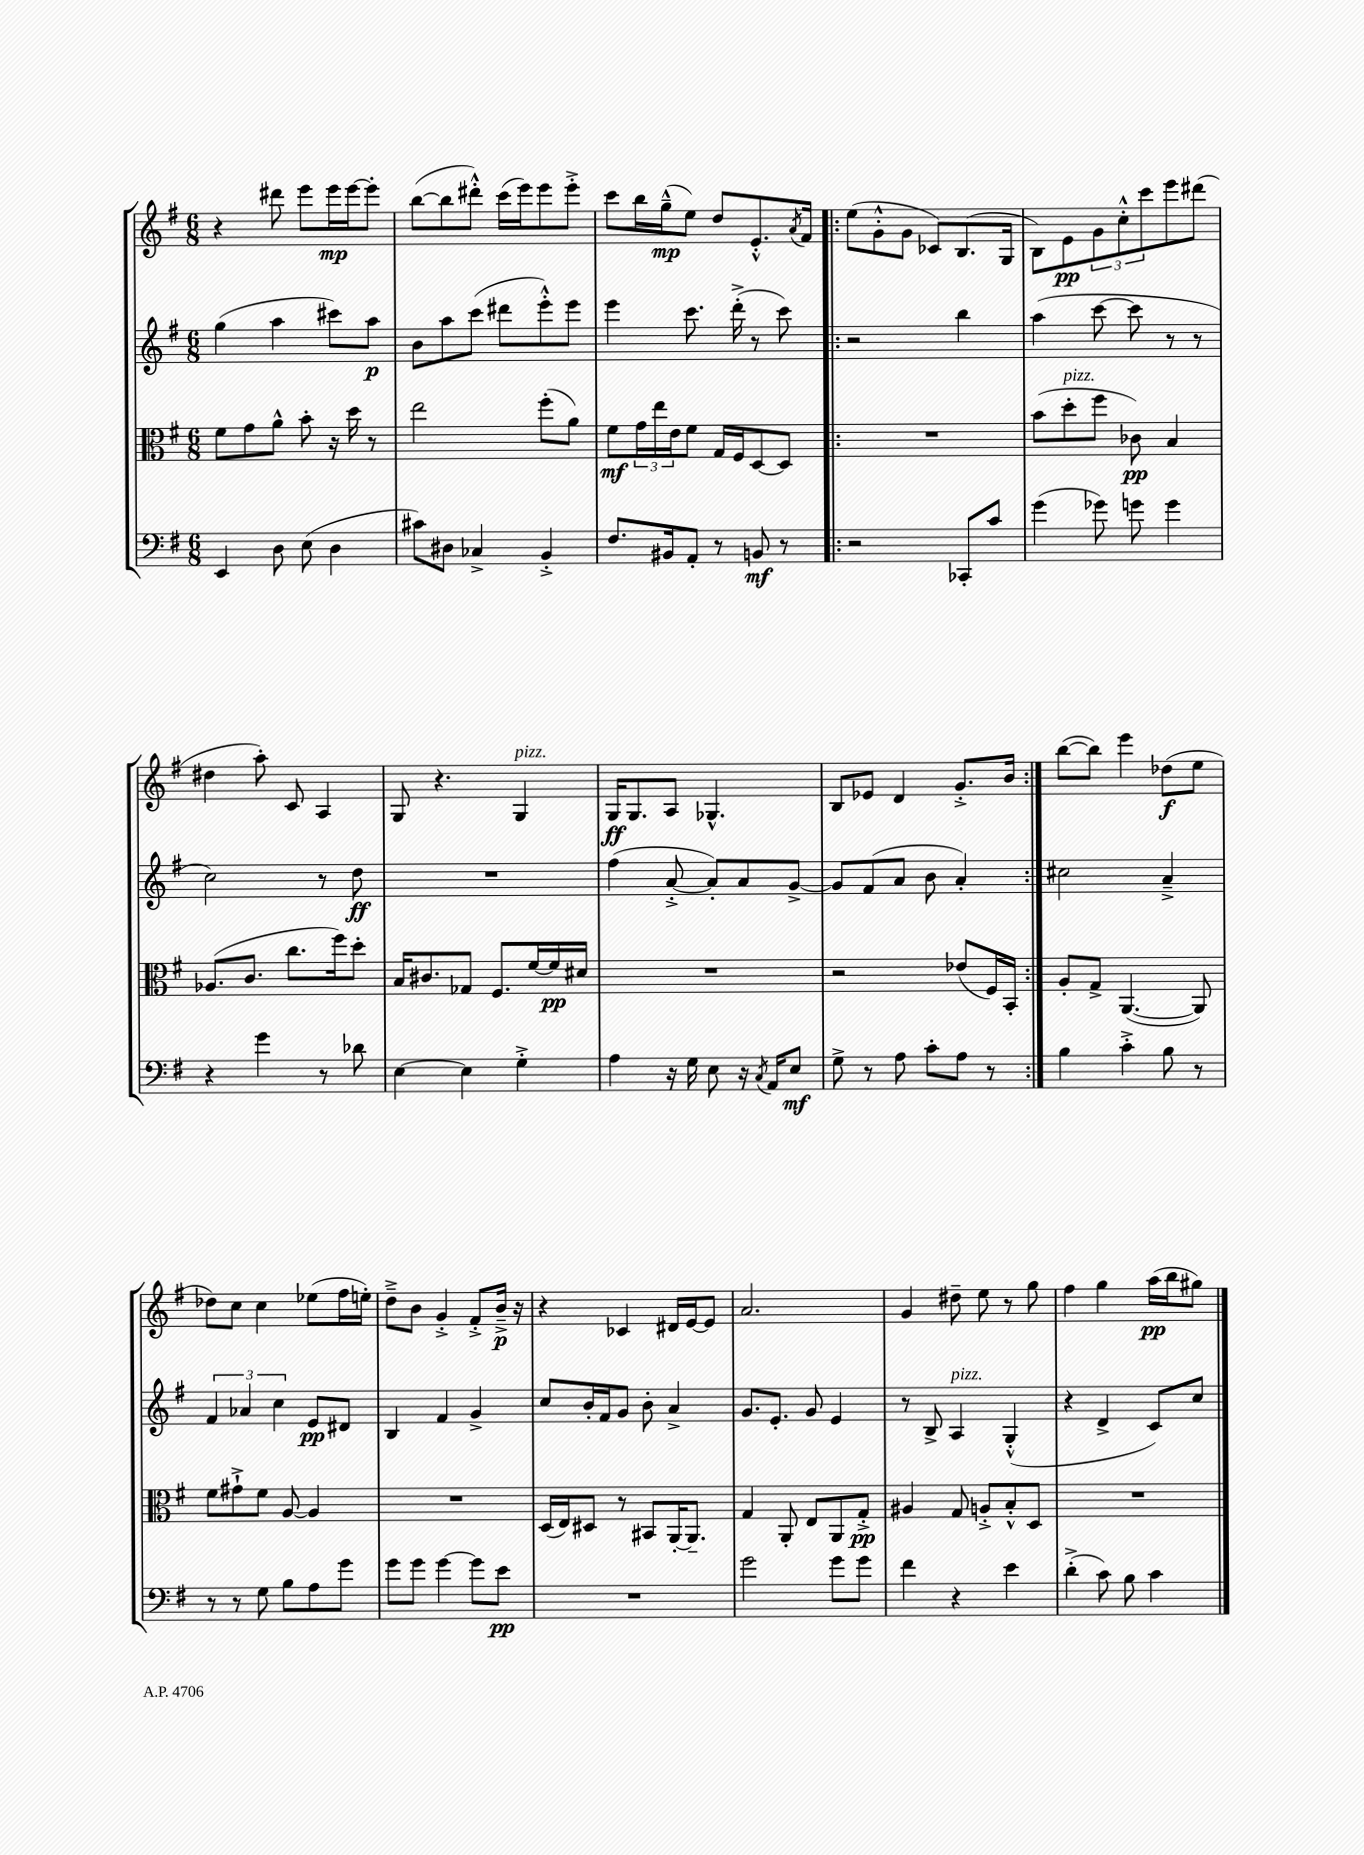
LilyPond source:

<<
\new StaffGroup <<
\new Staff = "s0" {
    \clef treble \key g \major \numericTimeSignature \time 6/8
    r4 dis'''8 e'''8 e'''16\mp e'''16~ e'''8-. |
    b''8~( b''8 dis'''8-.-^) c'''16( e'''16) e'''8 e'''8-.-> |
    c'''8 b''16 g''16---^\mp( e''8) d''8 e'8.-.-^ \acciaccatura { a'8 } fis'16 |
    \repeat volta 2 { e''8( g'8-.-^ g'8 ces'8) b8.( g16 |
    b8) e'8\pp \tuplet 3/2 { g'8 c''8-.-^ c'''8 } e'''8 dis'''8( |
    dis''4 a''8-.) c'8 a4 |
    g8 r4. g4^\markup { \italic "pizz." } |
    g16\ff g8. a8 ges4.-^ |
    b8 ees'8 d'4 g'8.-.-> b'16 | }
    b''8~( b''8) e'''4 des''8\f( e''8 |
    des''8) c''8 c''4 ees''8( fis''16 e''16-.) |
    d''8---> b'8 g'4-.-> fis'8-.-> b'16--->\p r16 |
    r4 ces'4 dis'16 e'16~ e'8 |
    a'2. |
    g'4 dis''8-- e''8 r8 g''8 |
    fis''4 g''4 a''16\pp( b''16 gis''8) \bar "|." |
}
\new Staff = "s1" {
    \clef treble \key g \major \numericTimeSignature \time 6/8
    g''4( a''4 cis'''8) a''8\p |
    b'8 a''8 c'''8( dis'''8 e'''8-.-^) e'''8 |
    e'''4 c'''8. d'''16-.->( r8 c'''8) |
    \repeat volta 2 { r2 b''4 |
    a''4( c'''8~ c'''8 r8 r8 |
    c''2) r8 d''8\ff |
    R2. |
    fis''4( a'8~-.-> a'8-.) a'8 g'8~-> |
    g'8 fis'8( a'8 b'8 a'4-.) | }
    cis''2 a'4---> |
    \tuplet 3/2 { fis'4 aes'4 c''4 } e'8\pp dis'8 |
    b4 fis'4 g'4-> |
    c''8 b'16-. fis'16 g'8 b'8-. a'4-> |
    g'8. e'8.-. g'8 e'4 |
    r8 b8-> a4^\markup { \italic "pizz." } g4-.-^( |
    r4 d'4-> c'8) c''8 \bar "|." |
}
\new Staff = "s2" {
    \clef alto \key g \major \numericTimeSignature \time 6/8
    fis'8 g'8 a'8-^ b'8-. r16 d''16 r8 |
    e''2 fis''8-.( a'8) |
    fis'8\mf \tuplet 3/2 { g'16 e''16 e'16 } fis'8 g16 fis16 d8~ d8 |
    \repeat volta 2 { R2. |
    b'8( d''8-.^\markup { \italic "pizz." } fis''8 ces'8\pp) b4 |
    aes8.( c'8. c''8. fis''16) d''8-. |
    b16 cis'8. ges8 fis8. fis'16~ fis'16\pp dis'16 |
    R2. |
    r2 ees'8( fis16) b,16-. | }
    a8-. g8-> a,4.~( a,8) |
    fis'8 gis'8-!-> fis'8 a8~ a4 |
    R2. |
    d16( e16) dis8 r8 bis,8 a,16~-. a,8.-- |
    g4 a,8-. e8 a,8 g8-.->\pp |
    ais4 g8 a8-.-> b8-.-^ d8 |
    R2. \bar "|." |
}
\new Staff = "s3" {
    \clef bass \key g \major \numericTimeSignature \time 6/8
    e,4 d8 e8( d4 |
    cis'8) dis8 ces4-> b,4-.-> |
    fis8. bis,16 a,8-. r8 b,8\mf r8 |
    \repeat volta 2 { r2 ces,8-. c'8 |
    g'4( ges'8) g'8 g'4 |
    r4 g'4 r8 des'8 |
    e4~ e4 g4-.-> |
    a4 r16 g16 e8 r16 \acciaccatura { c8 } a,16 e8\mf |
    g8-> r8 a8 c'8-. a8 r8 | }
    b4 c'4-.-> b8 r8 |
    r8 r8 g8 b8 a8 g'8 |
    g'8 g'8 g'4~ g'8 e'8\pp |
    R2. |
    g'2 g'8 g'8 |
    fis'4 r4 e'4 |
    d'4-.->( c'8) b8 c'4 \bar "|." |
}
>>
>>
\layout { \context { \Score \remove "Bar_number_engraver" } }
